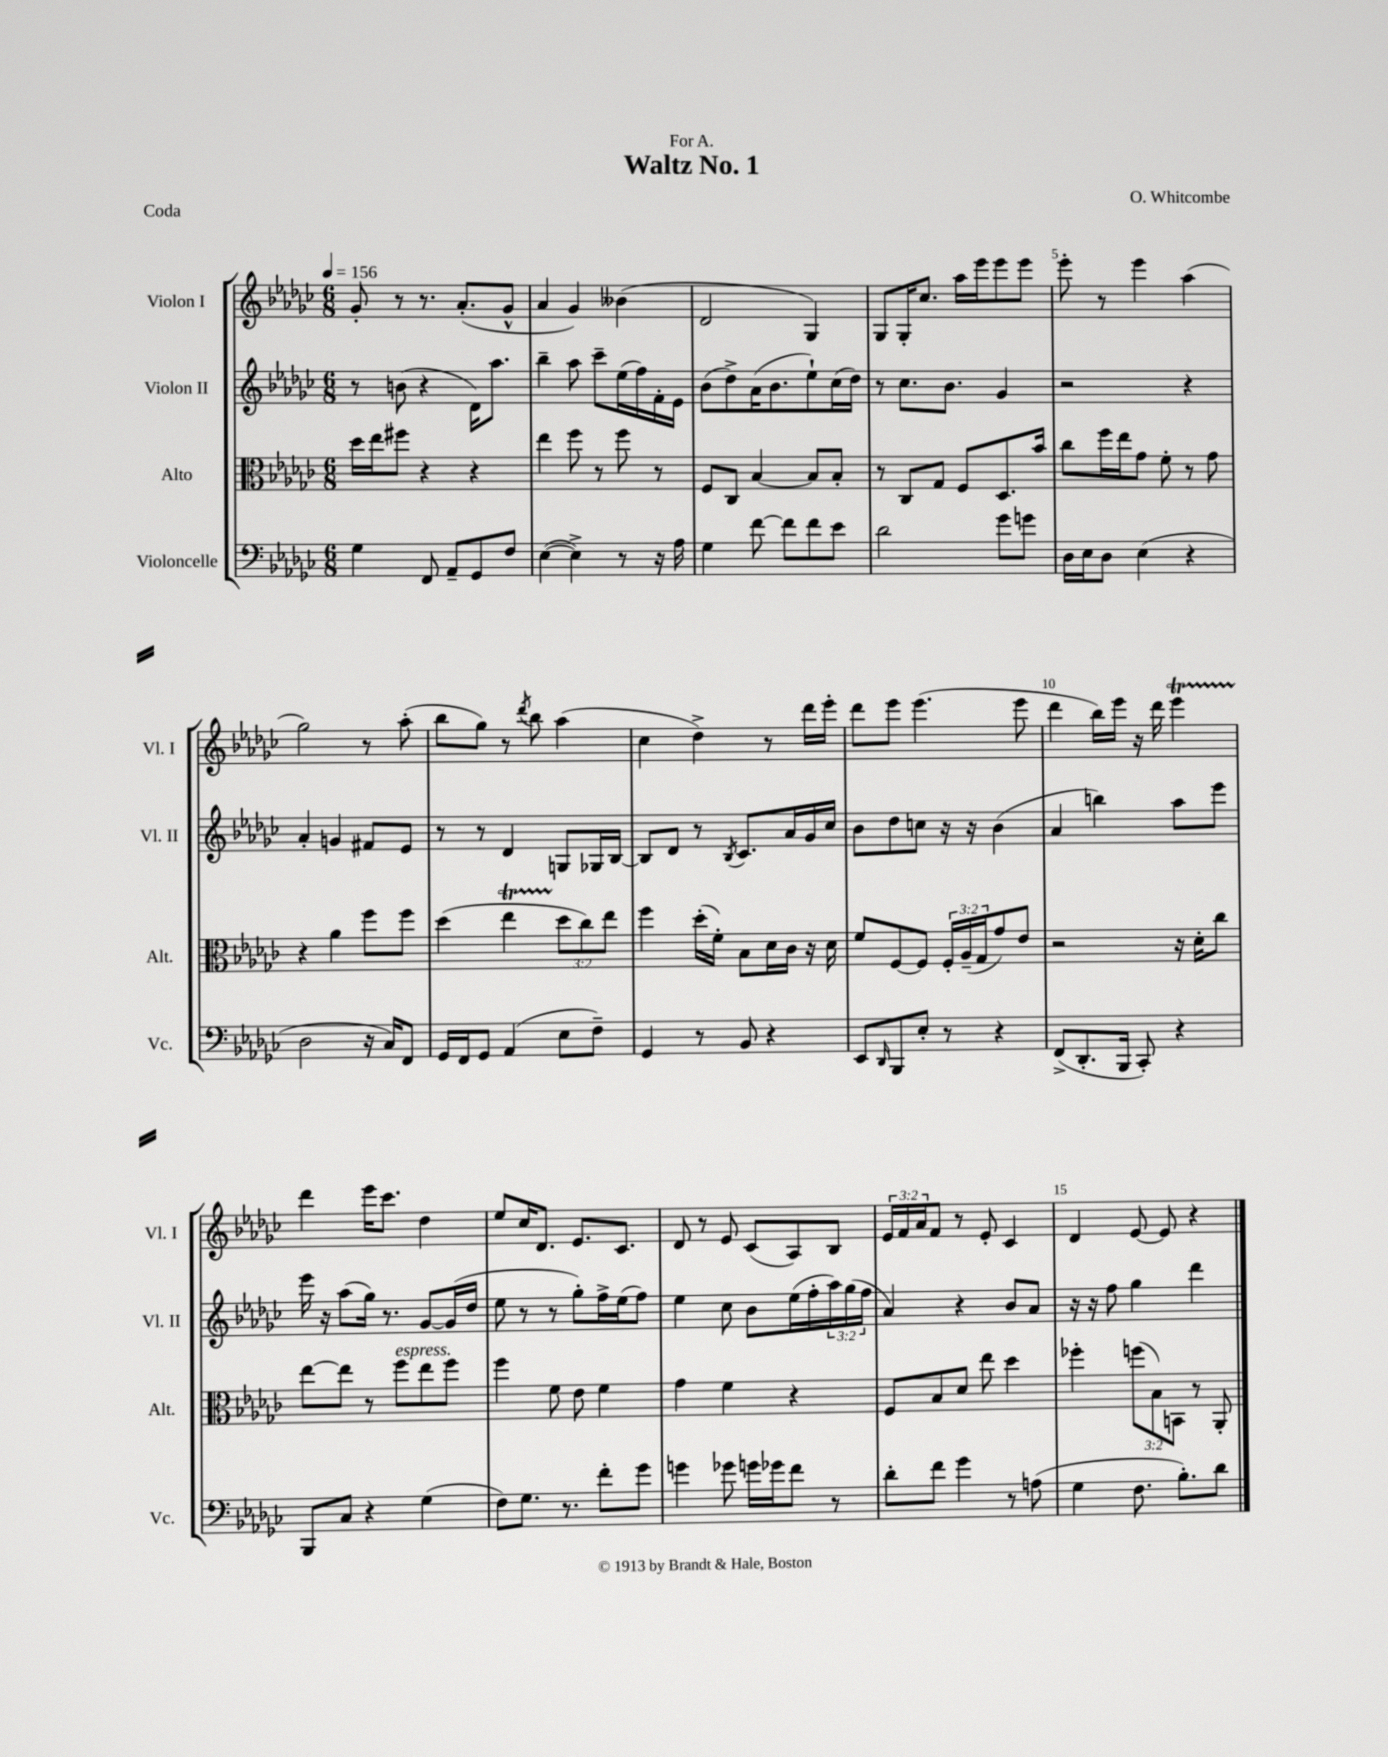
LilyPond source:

\header { title = "Waltz No. 1" composer = "O. Whitcombe" dedication = "For A." piece = "Coda" }
<<
\new StaffGroup <<
\new Staff = "s0" \with { instrumentName = "Violon I" shortInstrumentName = "Vl. I" } {
    \clef treble \key ges \major \numericTimeSignature \time 6/8 \override Staff.TupletNumber.text = #tuplet-number::calc-fraction-text \tempo 4 = 156
    ges'8-. r8 r8. aes'8.-.( ges'8-^ |
    aes'4 ges'4) beses'4( |
    des'2 ges4) |
    ges8 ges16-. ces''8. aes''16 ees'''16 ees'''8 ees'''8 |
    ees'''8-. r8 ees'''4 aes''4( |
    ges''2) r8 aes''8-.( |
    bes''8 ges''8) r8 \acciaccatura { des'''8 } bes''8 aes''4( |
    ces''4 des''4->) r8 des'''16 ees'''16-. |
    des'''8 ees'''8 ees'''4.( ees'''8 |
    des'''4 bes''16) ees'''16 r16 des'''16 ees'''4\startTrillSpan |
    des'''4\stopTrillSpan ees'''16 ces'''8. des''4 |
    ees''8 ces''16 des'8. ees'8. ces'8. |
    des'8 r8 ees'8 ces'8( aes8) bes8 |
    \tuplet 3/2 { ees'16 f'16 aes'16 } f'8 r8 ees'8-. ces'4 |
    des'4 ees'8~ ees'8 r4 \bar "|." |
}
\new Staff = "s1" \with { instrumentName = "Violon II" shortInstrumentName = "Vl. II" } {
    \clef treble \key ges \major \numericTimeSignature \time 6/8 \override Staff.TupletNumber.text = #tuplet-number::calc-fraction-text
    r8 b'8( r4 des'16) aes''8. |
    bes''4-- aes''8 ces'''8-- ees''16( f''16) f'16-. ees'16 |
    bes'8( des''8->) aes'16( bes'8. ees''8-!) ces''16( des''16) |
    r8 ces''8. bes'8. ges'4 |
    r2 r4 |
    aes'4-. g'4 fis'8 ees'8 |
    r8 r8 des'4 g8 ges16 bes16~ |
    bes8 des'8 r8 \acciaccatura { bes8 } ces'8. aes'16 ges'16 ces''16 |
    bes'8 des''8 c''8 r16 r16 bes'4( |
    aes'4 b''4) aes''8 ees'''8 |
    ees'''16 r16 aes''8( ges''16) r8. ges'8~ ges'16( des''16 |
    ees''8 r8 r8 ges''8-.) f''16-> ees''16( f''8) |
    ees''4 ces''8 bes'8 ees''16( f''16-. \tuplet 3/2 { aes''16) ges''16( f''16 } |
    aes'4) r4 bes'8 aes'8 |
    r16 r16 f''8 ges''4 des'''4 \bar "|." |
}
\new Staff = "s2" \with { instrumentName = "Alto" shortInstrumentName = "Alt." } {
    \clef alto \key ges \major \numericTimeSignature \time 6/8 \override Staff.TupletNumber.text = #tuplet-number::calc-fraction-text
    des''16 ees''16 fis''8 r4 r4 |
    ees''4 f''8 r8 f''8 r8 |
    f8 ces8 bes4~ bes8 bes8-. |
    r8 ces8 ges8 f8 des8. bes'16 |
    ces''8 f''16 ees''16 ges'8 f'8-. r8 ges'8 |
    r4 aes'4 f''8 f''8 |
    des''4( ees''4\startTrillSpan \tuplet 3/2 { des''8\stopTrillSpan ces''8) ees''8 } |
    f''4 des''16-.( f'16-.) bes8 des'16 ces'16 r16 des'16 |
    f'8 f8~ f8 \tuplet 3/2 { f16-. aes16--( ges16 } ges'8) ees'8 |
    r2 r16 des'16-. ces''8 |
    ees''8~ ees''8 r8 f''8^\markup { \italic "espress." } ees''8 f''8 |
    f''4 f'8 ees'8 f'4 |
    ges'4 f'4 r4 |
    f8 bes8 des'8 ees''8 des''4 |
    fes''4-. \tuplet 3/2 { f''8( bes8) b,8 } r8 aes,8-. \bar "|." |
}
\new Staff = "s3" \with { instrumentName = "Violoncelle" shortInstrumentName = "Vc." } {
    \clef bass \key ges \major \numericTimeSignature \time 6/8
    ges4 f,8 aes,8-- ges,8 f8 |
    ees4~( ees4->) r8 r16 aes16 |
    ges4 f'8~ f'8 f'8 ees'8 |
    des'2 ges'8 g'8 |
    des16 ees16 des8 ees4( r4 |
    des2 r16 ces16) f,8 |
    ges,16 f,16 ges,8 aes,4( ees8 f8--) |
    ges,4 r8 bes,8 r4 |
    ees,8 \grace { des,16 } bes,,8 ees8-. r8 r4 |
    f,8->( des,8.-. bes,,16 ces,8-.) r4 |
    bes,,8 ces8 r4 ges4( |
    f8) ges8. r8. f'8-. ges'8 |
    g'4 ges'8 g'16 ges'16 f'8 r8 |
    des'8-. f'8 ges'4 r8 a8( |
    ges4 f8. bes8.-.) des'8 \bar "|." |
}
>>
>>
\layout { \context { \Score \override BarNumber.break-visibility = ##(#f #t #t) barNumberVisibility = #(every-nth-bar-number-visible 5) } }
